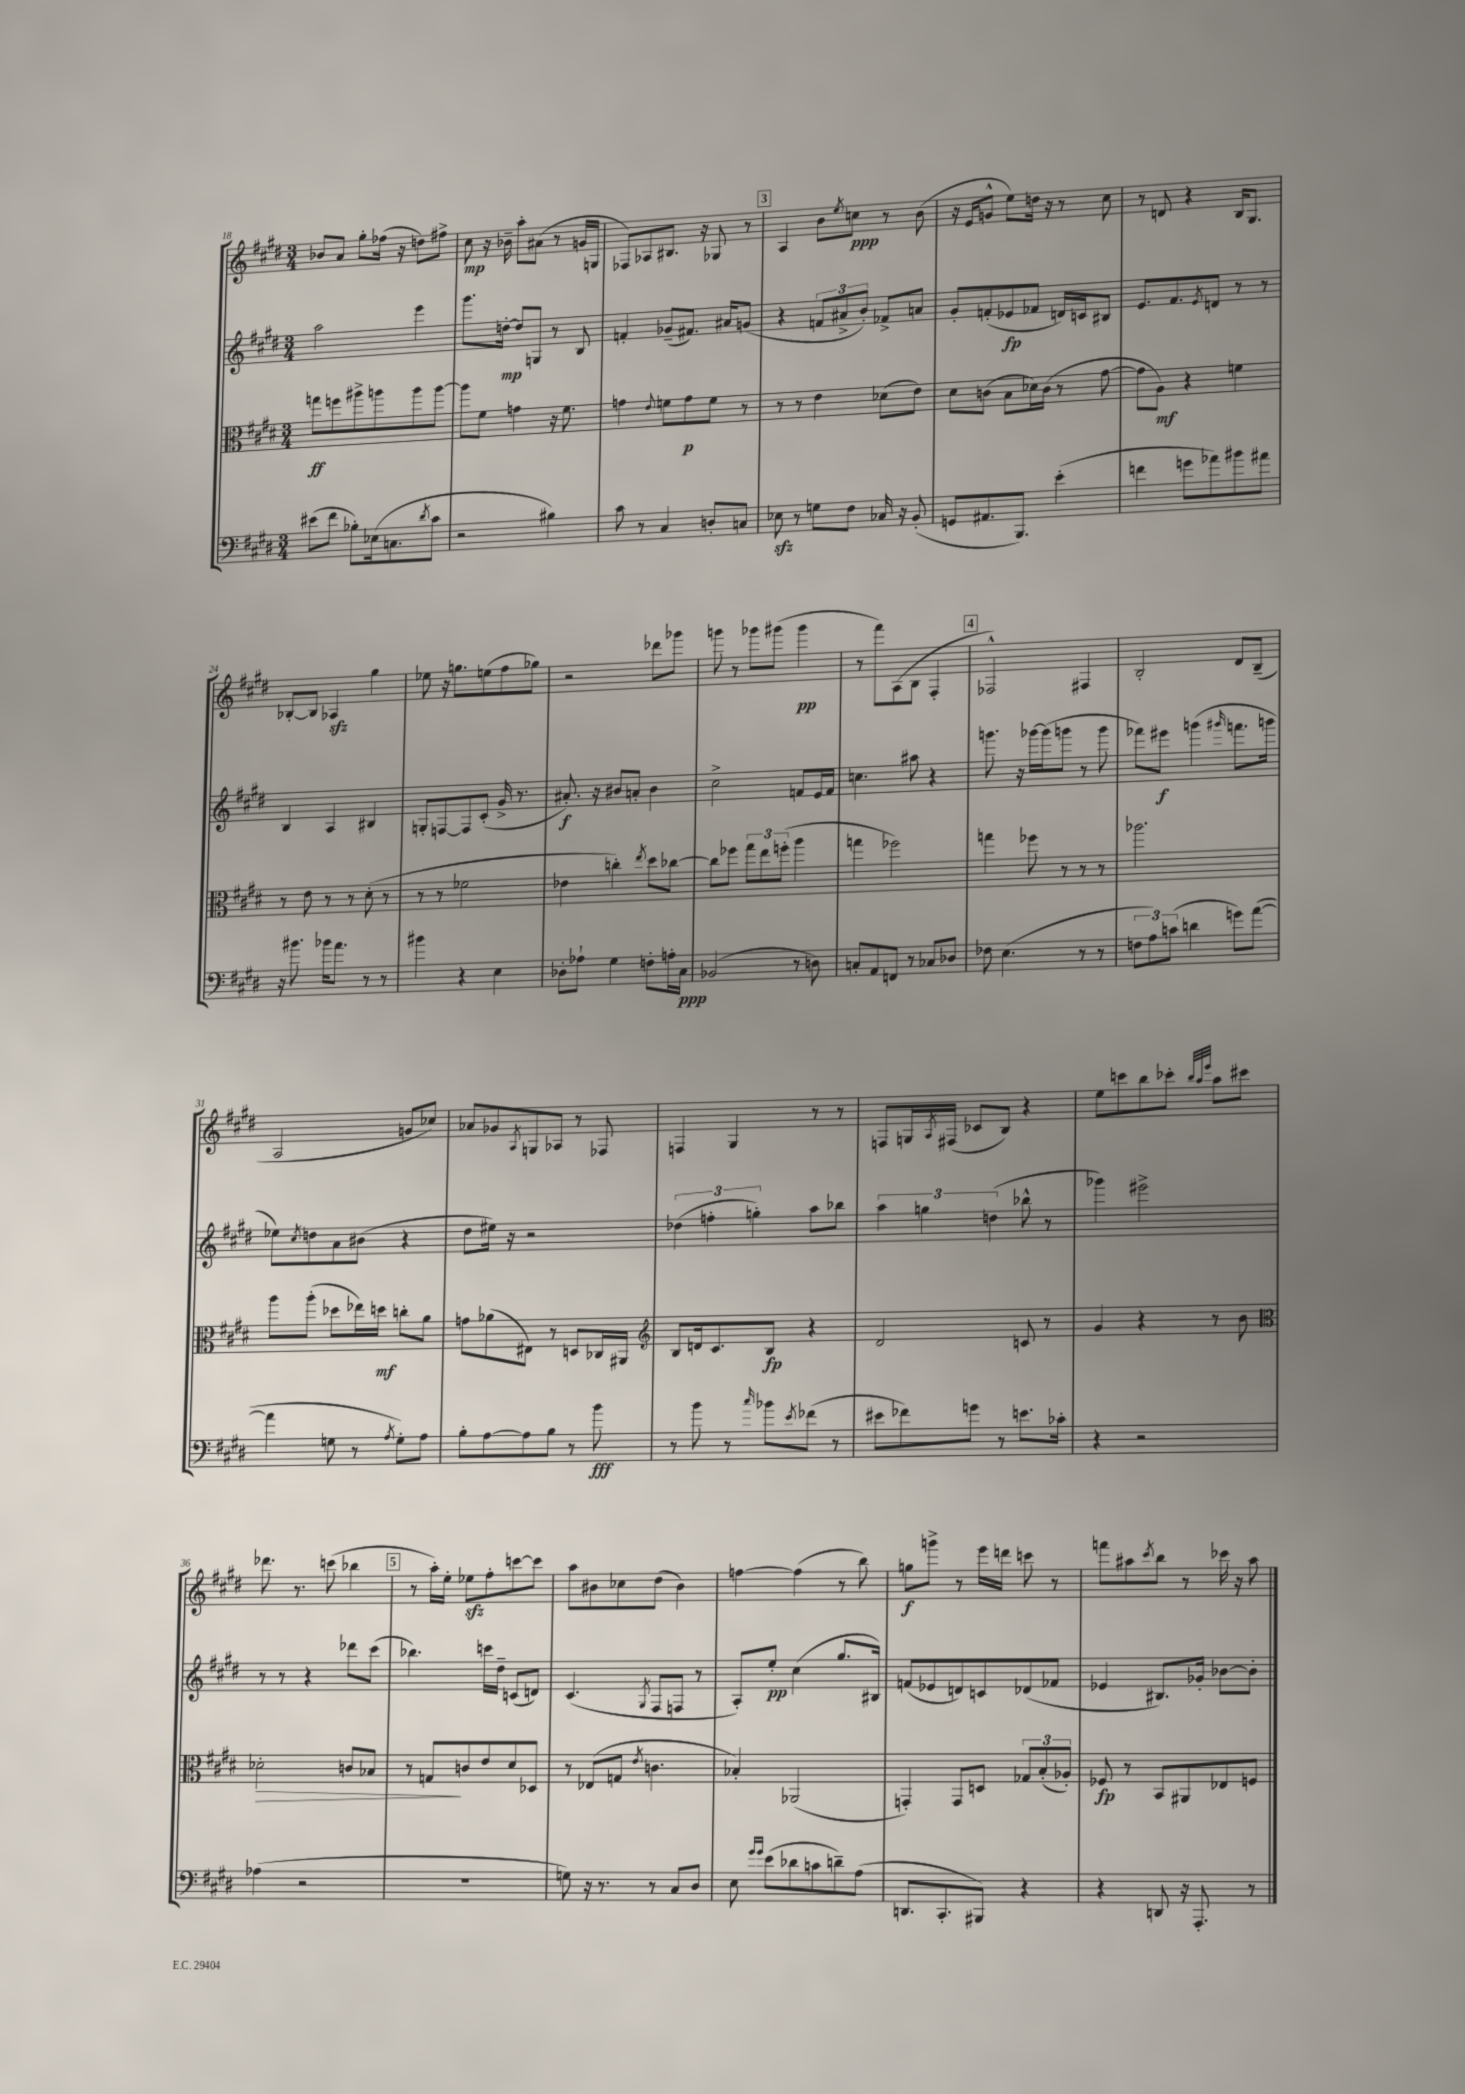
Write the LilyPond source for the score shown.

<<
\new StaffGroup <<
\new Staff = "s0" {
    \clef treble \key e \major \numericTimeSignature \time 3/4
    bes'8 a'8 gis''8-. fes''16( r16 d''8) fis''8-> |
    cis''8\mp r16 bes'16-- a''8-. ais'8( r8 g'16 g16 |
    fes8) aes8 bis8. r16 ges8 r8 |
    \mark \markup { \box "3" } a4 b'8 \acciaccatura { e''8 } c''8\ppp r8 b'8( |
    r16 e'16 g'8-^ e''8) d''16 r16 r8 cis''8 |
    r8 d'8 r4 b16 gis8. |
    bes8~-. bes8 aes4\sfz gis''4 |
    ees''8 r16 g''8. e''8( fis''8 ges''8) |
    r2 des'''8 ges'''8 |
    g'''8 r8 ges'''8 gis'''8( gis'''4\pp |
    r8 fis'''8) a8( b8 fis4-. |
    \mark \markup { \box "4" } fes2-^) fis4 |
    b2-. dis'8 b8--( |
    a2 g'8 ces''8) |
    aes'8 ges'8 \acciaccatura { a8 } g8 aes8 r8 fes8 |
    f4 gis4 r8 r8 |
    f8 g16 \acciaccatura { a8 } fis16( ces'8 b8) r4 |
    e''8 c'''8 b''8 ces'''8-. \grace { b''32 a''32 e'''32 } a''8 cis'''8 |
    des'''8. r8. c'''8( bes''4 |
    \mark \markup { \box "5" } r8 a''16-.) e''16-. ees''8\sfz fis''8-. c'''8~ c'''8 |
    a''8 bis'8 ces''8 dis''8( bis'4) |
    f''4~ f''4( r8 b''8) |
    g''8\f g'''8-> r8 e'''16 d'''16 c'''8 r8 |
    f'''8 ais''8 \acciaccatura { cis'''8 } b''8 r8 ces'''16 r16 ais''8 \bar "|." |
}
\new Staff = "s1" {
    \clef treble \key e \major \numericTimeSignature \time 3/4
    a''2 e'''4 |
    gis'''8. d''16~-.\mp d''8 g8 r8 b8 |
    f'4-. ges'8--( fis'8.) ais'16 g'8( |
    \mark \markup { \box "3" } r4 \tuplet 3/2 { f'8 ais'8-> b'8-.) } fes'8-> a'8 |
    gis'8-. f'8-.( ees'8\fp fes'8 d'16) c'16 bis8 |
    e'8. fis'8. \acciaccatura { e'8 } d'8 r8 r8 |
    b4 a4 bis4 |
    g8-. f8~ f8 cis'8-.( gis'16-> r8. |
    ais'8.-.\f) r16 bis'8 a'8-. bis'4 |
    cis''2-> f'8 e'16 f'16 |
    c''4. ais''8 r4 |
    \mark \markup { \box "4" } g'''8. r16 ges'''16~ ges'''16( g'''8 r8 g'''8 |
    fes'''8) eis'''8\f g'''4( \grace { gis'''16 } f'''8. g'''16 |
    ees''8) \acciaccatura { cis''8 } d''8 a'8 bis'8( r4 |
    dis''8 eis''16) r16 r2 |
    \tuplet 3/2 { des''4( f''4-. g''4-.) } a''8 bes''8 |
    \tuplet 3/2 { a''4 g''4 d''4( } bes''8-^ r8 |
    ges'''4) eis'''2-> |
    r8 r8 r4 des'''8 cis'''8( |
    \mark \markup { \box "5" } bes''4.) c'''16 dis''16-- c'8( d'8) |
    cis'4.( \acciaccatura { gis8 } fis8 f8 r8 |
    a8-.) e''8-.\pp cis''4( gis''8. bis16) |
    f'8( ees'8 d'8) c'8 des'8( fes'8 |
    ees'4 bis8.) ges'16-. bes'8~ bes'8-. \bar "|." |
}
\new Staff = "s2" {
    \clef alto \key e \major \numericTimeSignature \time 3/4
    g''8\ff f''8 ais''8-> a''8 a''8 a''8~ |
    a''8 fis'8 g'4 r16 fis'8. |
    g'4 \appoggiatura { e'8 } f'8 g'8\p f'8 r8 |
    \mark \markup { \box "3" } r8 r8 e'4 des'8( e'8) |
    dis'8 c'8( b8 des'16) c'16( r8 gis'8~ |
    gis'8 a8\mf) r4 f'4 |
    r8 e'8 r8 r8 dis'8-.( r8 |
    r8 r8 fes'2 |
    ees'4 c''4-.) \acciaccatura { e''8 } dis''8 ces''8~ |
    ces''8 fes''8 \tuplet 3/2 { gis''8 e''8 f''8-.( } a''4 |
    g''4 fes''2) |
    \mark \markup { \box "4" } g''4 fes''8 r8 r8 r8 |
    aes''2. |
    a''8 a''8-.( des''8 ees''16) d''16\mf c''8-. a'8 |
    g'8 aes'8( eis8) r8 d8 ces16 ais,16 |
    \clef treble b8 d'16 cis'8. b8\fp r4 |
    dis'2 c'8 r8 |
    gis'4 r4 r8 b'8 |
    \clef alto des'2-.\> c'8 bes8 |
    \mark \markup { \box "5" } r8 g8\! c'8 e'8 dis'8 des8 |
    r8 ees8( g8 \acciaccatura { e'8 } c'4. |
    bes4-.) aes,2( |
    g,4-.) g,8 d8 \tuplet 3/2 { ges8 b8-.( aes8-.) } |
    fes8\fp r8 b,8 ais,8 ees8 f8 \bar "|." |
}
\new Staff = "s3" {
    \clef bass \key e \major \numericTimeSignature \time 3/4
    eis'8( fis'8 bes8-.) ees16( c8. \acciaccatura { dis'8 } cis'8 |
    r2 bis4) |
    cis'8 r8 cis4 d8-. c8 |
    \mark \markup { \box "3" } ees8\sfz r8 g8 fis8 ces16 r16 b,8-.( |
    g,8 ais,8. b,,8.) e'4-.( |
    f'4 g'8 aes'8) bis'8 ais'8 |
    r16 bis'8. bes'16 a'8. r8 r8 |
    bis'4 r4 e4 |
    des8-. aes8-! gis4 f8-. a16-. cis16\ppp |
    bes,2( r8 d8) |
    c8-. a,8 f,8 r8 ces8 des8 |
    \mark \markup { \box "4" } fes8 e4.( r8 r8 |
    \tuplet 3/2 { f8 a8) c'8( } d'4 g'8) a'8~( |
    a'4 g8 r8 \acciaccatura { a8 } g8-.) a8 |
    b8-. a8~ a8 b8 r8 b'8\fff |
    r8 b'8 r8 \grace { cis''16 } bes'8 \acciaccatura { e'8 } fes'8( r8 |
    eis'8 fes'8) g'8 r8 e'8. ces'16-. |
    r4 r2 |
    aes4( r2 |
    \mark \markup { \box "5" } R2. |
    g8) r16 r8. r8 cis8 dis8 |
    e8 \grace { gis'16 gis'16 } e'8( des'8 c'8 d'8--) a8( |
    d,8. cis,8.-. bis,,8) r4 |
    r4 d,8 r16 a,,8.-. r8 \bar "|." |
}
>>
>>
\layout { \context { \Score currentBarNumber = #18 } }
